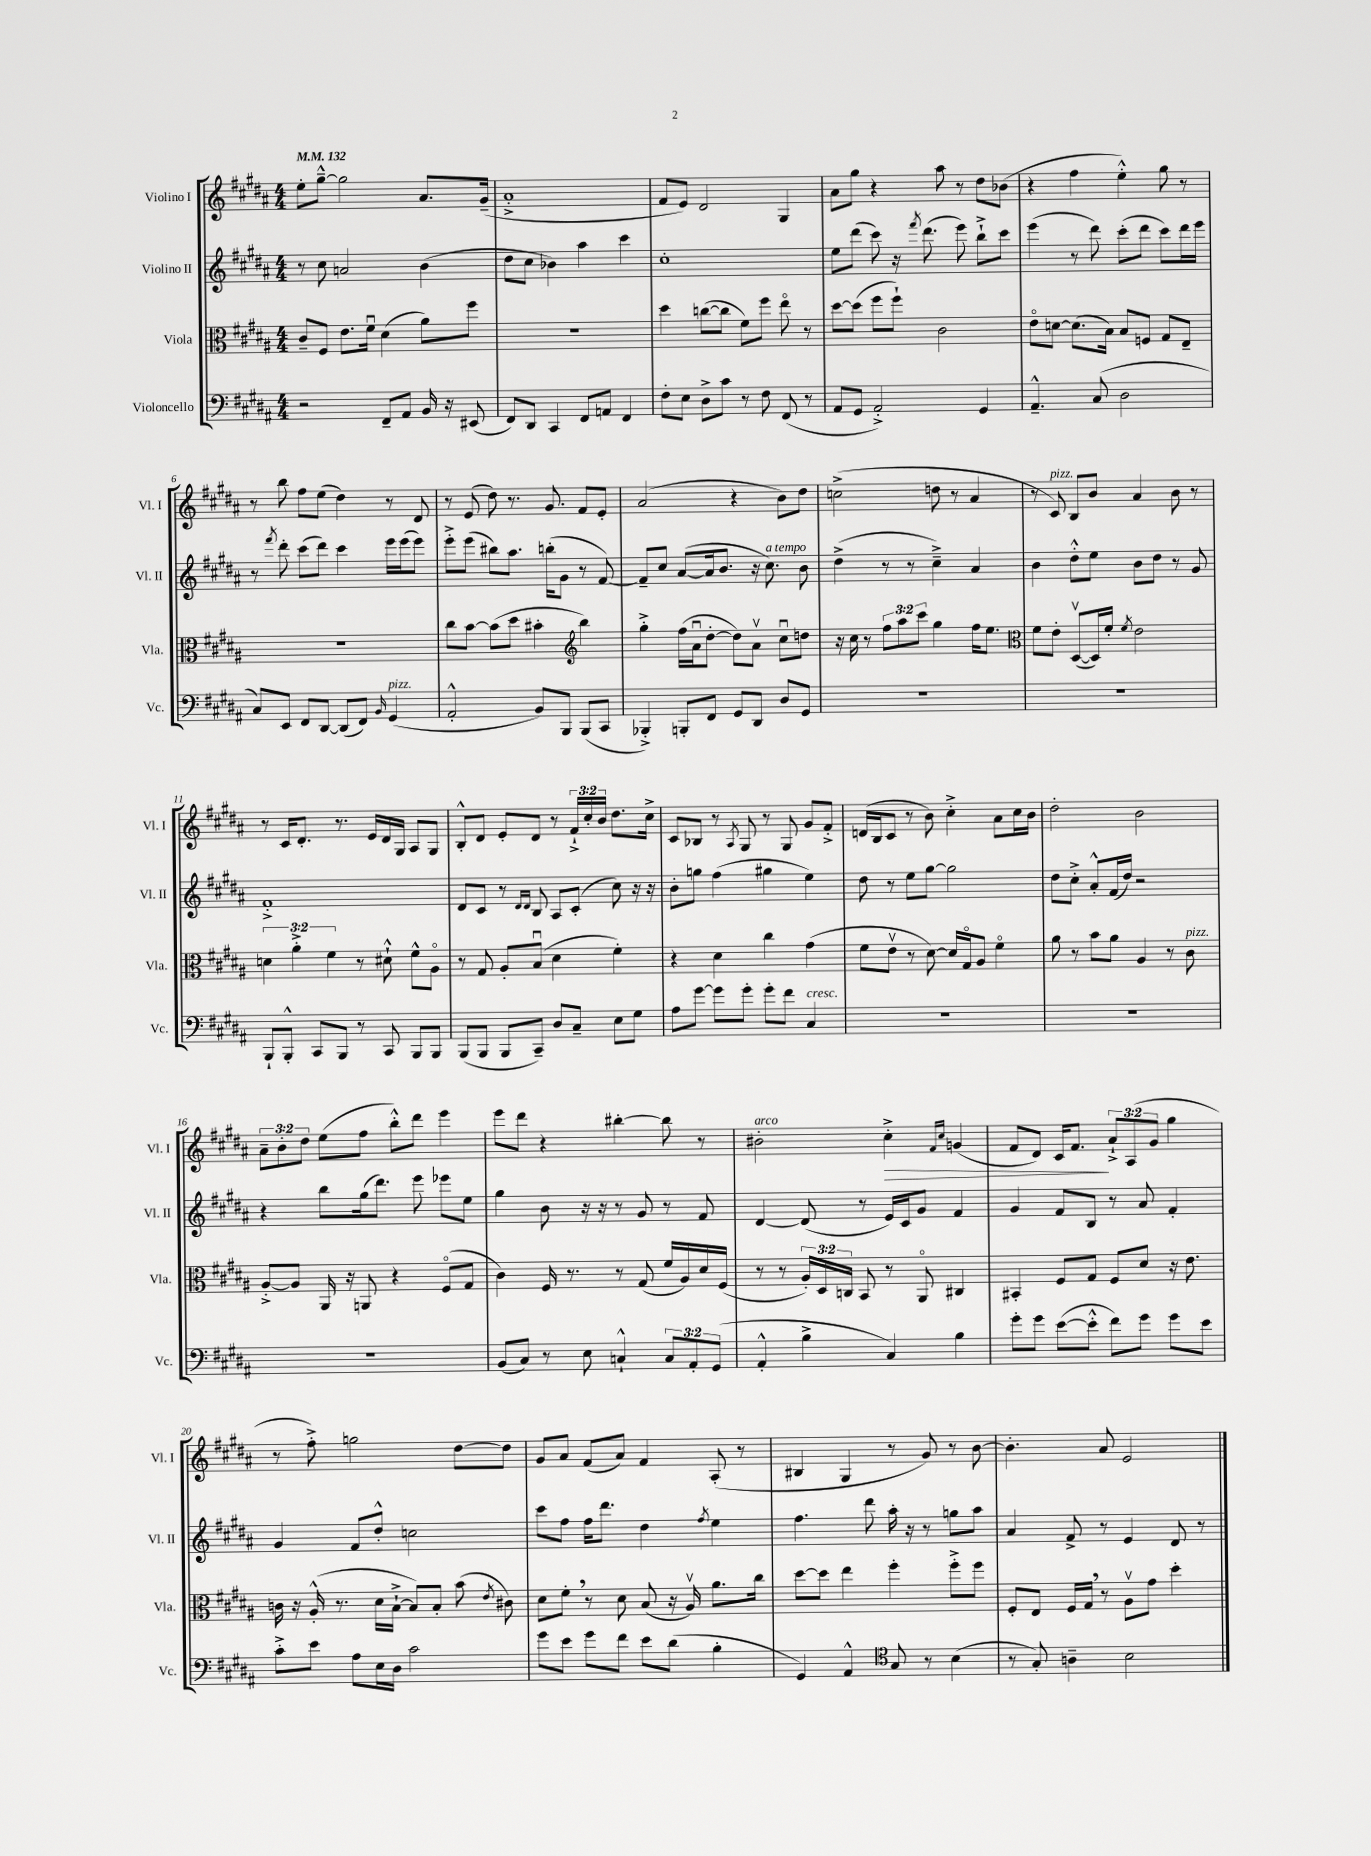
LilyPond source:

<<
\new StaffGroup <<
\new Staff = "s0" \with { instrumentName = "Violino I" shortInstrumentName = "Vl. I" } {
    \clef treble \key b \major \numericTimeSignature \time 4/4 \override Staff.TupletNumber.text = #tuplet-number::calc-fraction-text \tempo 4 = 132
    \autoBeamOff e''8[-. gis''8]~---^ gis''2 ais'8.[ gis'16]--( |
    ais'1-.-> |
    fis'8[ e'8]) dis'2 gis4 |
    ais'8[ gis''8] r4 ais''8 r8 dis''8[ bes'8]( |
    r4 fis''4 e''4-.-^) gis''8 r8 |
    r8 b''8 fis''8[ e''8]( dis''4) r8 dis'8 |
    r8 e'8( dis''8) r8. gis'8. fis'8[ e'8]-. |
    ais'2( r4 b'8[) dis''8] |
    c''2->( d''8 r8 ais'4 |
    r8 cis'8^\markup { \italic "pizz." }) b8[ b'8] ais'4 b'8 r8 |
    r8 cis'16[ dis'8.]-. r8. e'16[ dis'16 gis16] ais8[ gis8] |
    b8[-.-^ dis'8] e'8[-. dis'8] r8 \tuplet 3/2 { fis'16[-!-> cis''16-. b'16] } dis''8.[ cis''16]-> |
    cis'8[ bes8] r8 \acciaccatura { ais8 } gis8 r8 gis8 gis'8[ fis'8]-.-> |
    d'16[( b16 cis'8] r8 b'8) cis''4-.-> ais'8[ cis''16 b'16] |
    dis''2-. b'2 |
    \tuplet 3/2 { ais'8[-- b'8-. dis''8] } e''8[( fis''8] b''8[-.-^) dis'''8] e'''4 |
    e'''8[ dis'''8] r4 bis''4~-. bis''8 r8 |
    bis'2-.^\markup { \italic "arco" } cis''4-.->\> \grace { fis'16[ cis''16] } g'4( |
    fis'8[ dis'8]) cis'16[ fis'8.]\! \tuplet 3/2 { ais'8[-!-> ais8( gis'8] } gis''4 |
    r8 fis''8-.->) g''2 dis''8[~ dis''8] |
    gis'8[ ais'8] fis'8[( ais'8]) fis'4 ais8-.( r8 |
    bis4 gis4 r8 gis'8) r8 b'8~ |
    b'4.-. ais'8 e'2 \bar "|." |
}
\new Staff = "s1" \with { instrumentName = "Violino II" shortInstrumentName = "Vl. II" } {
    \clef treble \key b \major \numericTimeSignature \time 4/4
    \autoBeamOff r8 cis''8 a'2 b'4( |
    dis''8[ cis''8] bes'4) ais''4 cis'''4 |
    cis''1-. |
    e''8[ dis'''8]( cis'''8) r16 \acciaccatura { fis'''8 } dis'''8.( e'''8) b''8[-!-> cis'''8] |
    e'''4( r8 dis'''8) cis'''8[-.( dis'''8] cis'''8[) dis'''16 e'''16] |
    r8 \acciaccatura { fis'''8 } dis'''8-. cis'''8[( dis'''8]) cis'''4 e'''16[ e'''16( e'''8]) |
    e'''8[-.-> e'''8]( bis''8[) ais''8.] b''16[-.( gis'8] r8 fis'8~) |
    fis'8[-- cis''8] ais'8[~( ais'16 b'8.] r16 cis''8.^\markup { \italic "a tempo" }) b'8 |
    dis''4->( r8 r8 cis''4--->) ais'4 |
    b'4 dis''8[-.-^ e''8] b'8[ dis''8] r8 gis'8 |
    fis'1-.-> |
    dis'8[ cis'8] r8 \grace { dis'16[ dis'16] } b8 ais8[ cis'8]-.( cis''8) r16 r16 |
    b'8[-. g''8] fis''4( gis''4 e''4) |
    dis''8 r8 e''8[ gis''8]~ gis''2 |
    dis''8[ cis''8]-.-> ais'8[-.-^ fis'16( dis''16]) r2 |
    r4 b''8[ gis''16( dis'''8.]) e'''8 ees'''8[ e''8] |
    gis''4 b'8 r16 r16 r8 gis'8 r8 fis'8 |
    dis'4~ dis'8( r8 e'16[) cis'16 gis'8] fis'4 |
    gis'4 fis'8[ b8] r8 ais'8 fis'4-. |
    gis'4 fis'8[ dis''8]-.-^ c''2 |
    cis'''8[ fis''8] fis''16[ dis'''8.] dis''4 \acciaccatura { fis''8 } e''4 |
    fis''4. dis'''8 ais''16-. r16 r8 g''8[ ais''8] |
    ais'4 fis'8-> r8 e'4 dis'8 r8 \bar "|." |
}
\new Staff = "s2" \with { instrumentName = "Viola" shortInstrumentName = "Vla." } {
    \clef alto \key b \major \numericTimeSignature \time 4/4 \override Staff.TupletNumber.text = #tuplet-number::calc-fraction-text
    \autoBeamOff cis'8[-- fis8] e'8.[ fis'16]\downbow dis'4( ais'8[) fis''8] |
    R1 |
    dis''4 c''8[~( c''8] fis'8[) fis''8] e''8\flageolet r8 |
    dis''8[~ dis''8]( fis''8[ fis''8]-!) cis'2 |
    e'8[\flageolet d'8]~ d'8.[( b16]) b8[ f8] gis8[ e8]-- |
    r1 |
    cis''8[ b'8]~ b'8[( dis''8] bis'4-. \clef treble b''4) |
    gis''4-.-> fis''16[( ais'16\downbow dis''8]~-. dis''8[) ais'8]\upbow cis''8[\downbow d''8] |
    r16 cis''16 r8 \tuplet 3/2 { fis''8[ ais''8 cis'''8] } gis''4 fis''16[ e''8.] |
    \clef alto fis'8[ e'8]-. dis8[~\upbow( dis16) fis'16]-. \acciaccatura { fis'8 } e'2 |
    \tuplet 3/2 { d'4 ais'4-.-> fis'4 } r8 dis'8-!-^ fis'8[-^ ais8]\flageolet |
    r8 gis8 ais8[-. b8]\downbow( dis'4 fis'4-.) |
    r4 dis'4 cis''4 gis'4( |
    fis'8[ e'8]\upbow r8 dis'8~) dis'16[ gis16\flageolet ais8] fis'4\flageolet |
    ais'8 r8 b'8[ ais'8] ais4 r8 cis'8^\markup { \italic "pizz." } |
    ais8[~-.-> ais8] ais,16 r16 a,8 r4 fis8[\flageolet( gis8] |
    cis'4) fis16 r8. r8 gis8( fis'16[ ais16) dis'16 fis16]( |
    r8 r8 \tuplet 3/2 { ais16[-.) dis16 c16] } b,8 r8 ais,8\flageolet cis4 |
    bis,4-. fis8[ gis8] fis8[ dis'8] r16 e'8. |
    c'16 r16 ais16-.-^( r8. dis'16[ b16]~-!-> b8[) b8]-. b'8( \acciaccatura { e'8 } cis'8) |
    dis'8[ fis'8]-. \breathe r8 dis'8 b8( r16 ais16\upbow) ais'8.[ cis''16] |
    dis''8[~ dis''8] e''4 fis''4-. fis''8[-.-> fis''8] |
    fis8[-. e8] fis16[ gis16] \breathe r8 ais8[\upbow gis'8] dis''4-. \bar "|." |
}
\new Staff = "s3" \with { instrumentName = "Violoncello" shortInstrumentName = "Vc." } {
    \clef bass \key b \major \numericTimeSignature \time 4/4 \override Staff.TupletNumber.text = #tuplet-number::calc-fraction-text
    \autoBeamOff r2 fis,8[-- ais,8] b,16 r16 eis,8( |
    fis,8[) dis,8] cis,4 fis,8[ a,8] fis,4 |
    fis8[-. e8] dis8[-> cis'8] r8 fis8 fis,8( r8 |
    ais,8[ gis,8] ais,2-.->) gis,4 |
    ais,4.---^ cis8( dis2 |
    cis8[) e,8] fis,8[ dis,8]~ dis,8[( fis,8]) \grace { b,16 } gis,4^\markup { \italic "pizz." }( |
    ais,2-.-^ b,8[) b,,8] b,,8[( cis,8] |
    bes,,4-.->) b,,8[-. fis,8] gis,8[ dis,8] dis8[ gis,8] |
    R1 |
    R1 |
    b,,8[-! b,,8]-.-^ cis,8[ b,,8] r8 cis,8 b,,8[ b,,8] |
    b,,8[( b,,8] b,,8[ cis,8]--) dis8[ cis8]-- e8[ gis8] |
    ais8[ gis'8]~ gis'8[ gis'8]-. gis'8[-. fis'8] cis4^\markup { \italic "cresc." } |
    R1 |
    R1 |
    R1 |
    b,8[( cis8]) r8 e8 c4-!-^ \tuplet 3/2 { c8[ ais,8-. gis,8]( } |
    ais,4-.-^ b4-> cis4) b4 |
    gis'8[-. gis'8] e'8[~( e'8]-.-^ fis'8[) gis'8] gis'8[ e'8] |
    cis'8[-.-> e'8] ais8[ e16 dis16] cis'2 |
    gis'8[ e'8] gis'8[ fis'8] e'8[ dis'8]( b4-. |
    gis,4) ais,4-^ \clef tenor gis8 r8 b4( |
    r8 gis8-.) a4-- b2 \bar "|." |
}
>>
>>
